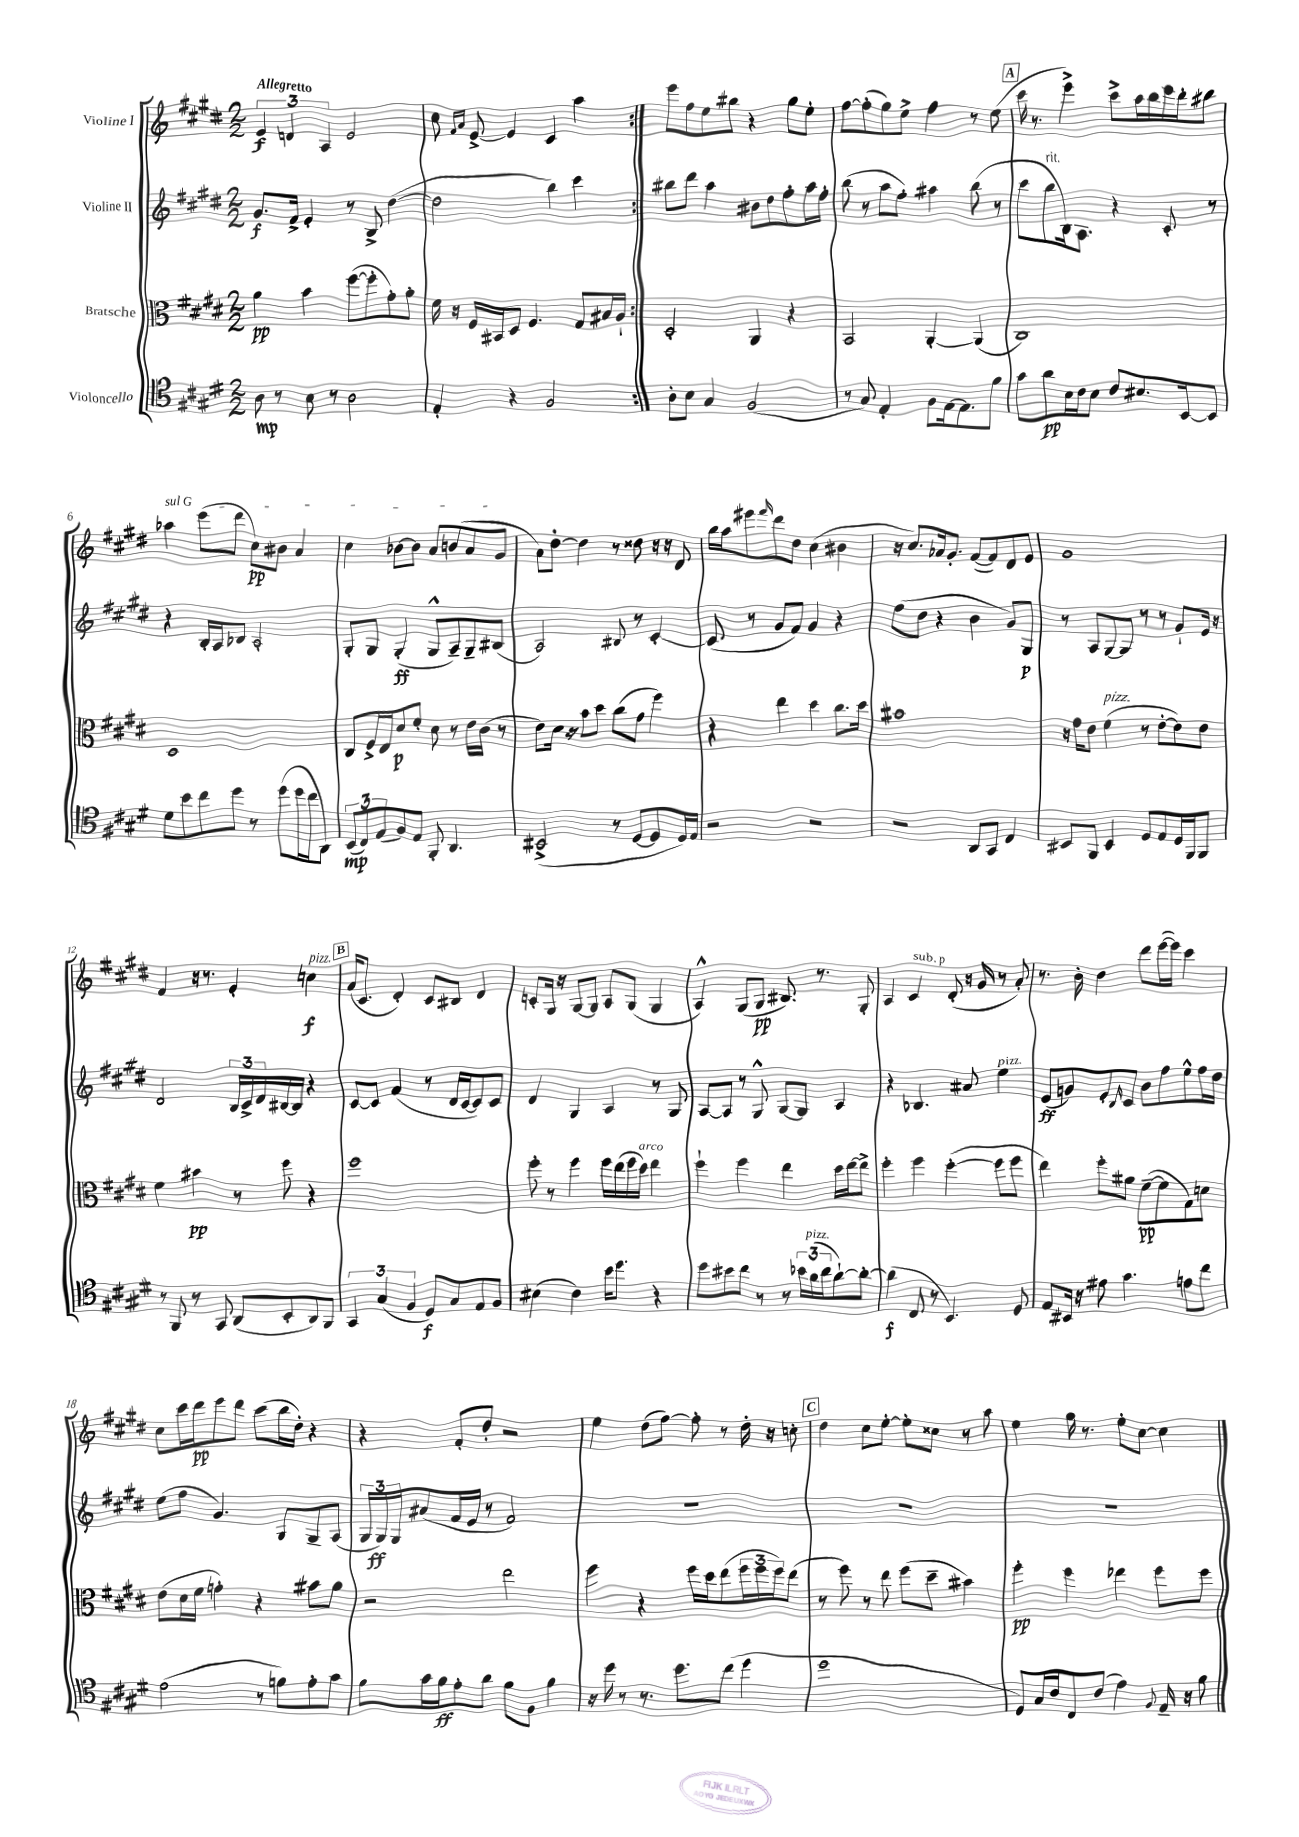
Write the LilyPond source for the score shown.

<<
\new StaffGroup <<
\new Staff = "s0" \with { instrumentName = "Violine I" } {
    \clef treble \key e \major \numericTimeSignature \time 2/2 \tempo "Allegretto"
    \repeat volta 2 { \tuplet 3/2 { e'4\f d'4 a4 } e'2 |
    cis''8 \grace { fis'16 a'16 } e'8~-> e'4 cis'4 a''4 | }
    e'''8 fis''8 e''8 bis''8 r4 gis''8 e''8-. |
    fis''8~ fis''8-.( gis''8) e''8-> fis''4 r8 e''8( |
    \mark \markup { \box "A" } cis'''16 r8. e'''4->) cis'''8-> a''16 b''16 e'''16 dis'''16-. bis''8 |
    \once \override TextSpanner.bound-details.left.text = \markup { \italic "sul G" } aes''4\startTextSpan e'''8( dis'''8 cis''8\pp) bis'8 a'4 |
    cis''4 bes'8~ bes'8 a'8 b'8( a'8 gis'8\stopTextSpan |
    a'8) dis''8~-. dis''4 r8 disis''8 r16 r16 dis'8 |
    b''16 a''16 eis'''8 \grace { fis'''16 } dis'''8 dis''8 cis''4( bis'4 |
    r16 cis''8.) aes'16 gis'8.-. fis'8~( fis'8) dis'8 e'8 |
    gis'1 |
    fis'4 r16 r8. e'4-. c''4\f^\markup { \italic "pizz." } |
    \mark \markup { \box "B" } a'16( cis'8. dis'4-.) cis'8 bis8 dis'4 |
    c'8-. gis16 r16 gis8~ gis8 a8 gis8( gis4 |
    a4-^) gis8( gis8\pp bis8.) r8. gis8-. |
    a4 cis'4^\markup { \italic "sub. p" } dis'8-.( r16 gis'16 r8 a'8-.) |
    r8. b'16-. dis''4 dis'''8 e'''16~( e'''16) cis'''4 |
    cis''8 cis'''16 dis'''16\pp e'''8 dis'''8 cis'''8( b''16 dis''16-.) r4 |
    r4 fis'8-. dis''8-. r2 |
    e''4 dis''8( fis''8~) fis''8-. r8 dis''16-. r16 c''8-. |
    \mark \markup { \box "C" } dis''4 cis''8 e''8~-. e''8-. cisis''8 r8 a''8 |
    e''4 gis''16 r8. e''8-. cis''8~ cis''4 \bar "|." |
}
\new Staff = "s1" \with { instrumentName = "Violine II" } {
    \clef treble \key e \major \numericTimeSignature \time 2/2
    \repeat volta 2 { gis'8.\f fis'16-> e'4-. r8 b8-> dis''4~( |
    dis''2 b''4) cis'''4 | }
    bis''8 dis'''8 a''4 bis'8 dis''8 fis''8-. a''16 fis''16-. |
    b''8( r8 a''8 fis''8-.) ais''4 b''8( r8 |
    \mark \markup { \box "A" } cis'''8 b''8^\markup { \italic "rit." } b16) a8. r4 cis'8-. r8 |
    r4 b16-. a16 bes8 a2-. |
    gis8-. gis8 gis4-.\ff( gis8-^ a8--) gis8-- bis8( |
    a2) bis8 r8 cis'4~-. |
    cis'8( r8 gis'8 fis'8) gis'4 r4 |
    fis''8( dis''8 r4 b'4 gis'8) gis8\p |
    r8 a8 gis8~ gis8 r8 r8 gis'8-! e'16 r16 |
    dis'2 \tuplet 3/2 { b16 cis'16-> dis'16 } bis16~ bis16 r4 |
    \mark \markup { \box "B" } cis'8~ cis'8 fis'4( r8 dis'16 cis'16~ cis'8) cis'8 |
    dis'4 gis4 a4 r8 gis8 |
    a8~ a8 r8 gis8-^ gis8~ gis8 a4 |
    r4 bes4. ais'8 e''4^\markup { \italic "pizz." } |
    e'8\ff( g'8) e'8-. \grace { b16 } cis'8 b'8 fis''8 e''8-^ fis''16 dis''16 |
    e''8( fis''8 gis'4.) gis8 gis8-- a8( |
    \tuplet 3/2 { gis16 gis16\ff) gis16 } ais'8( fis'16 e'16 r8 fis'2) |
    R1 |
    \mark \markup { \box "C" } R1 |
    R1 \bar "|." |
}
\new Staff = "s2" \with { instrumentName = "Bratsche" } {
    \clef alto \key e \major \numericTimeSignature \time 2/2
    \repeat volta 2 { a'4\pp b'4 fis''8~( fis''8-. gis'8-.) a'8-. |
    fis'16 r16 fis16 bis,16 dis8 fis4. gis8 bis16 a16-! | }
    dis2-. a,4 r4 |
    b,2 a,4~-. a,4( |
    \mark \markup { \box "A" } cis1) |
    dis1 |
    cis8 fis16-> e16 dis'8\p fis'8-. dis'8 r8 e'16 cis'16( r8 |
    e'8) dis'16 r16 b'8 dis''8 cis''8( gis'8 fis''4) |
    r4 e''4 dis''4 cis''8. dis''16 |
    bis'1 |
    r16 gis'16 e'8 fis'4^\markup { \italic "pizz." }( r8 e'8~-. e'8) e'8 |
    fis'4 bis'4\pp r8 fis''8 r4 |
    \mark \markup { \box "B" } fis''1 |
    fis''8-. r8 fis''4 fis''16 e''16( fis''16 dis''16^\markup { \italic "arco" }) e''4 |
    fis''4-! fis''4 e''4 dis''16 e''16~ e''8-> |
    fis''4-. fis''4 fis''4~-.( fis''8 fis''8 |
    e''4) fis''8-. ais'8 fis'8~--\pp( fis'8 gis8) d'8 |
    e'8( dis'16 fis'16 g'4-.) r4 bis'8 a'8 |
    r2 e''2 |
    fis''4 r4 fis''16 dis''16 e''8( \tuplet 3/2 { fis''16 fis''16 fis''16) } e''8( |
    \mark \markup { \box "C" } r8 fis''8) r8 e''8 fis''8( dis''8-- bis'4) |
    fis''4-.\pp fis''4 ees''4 fis''8 fis''8 \bar "|." |
}
\new Staff = "s3" \with { instrumentName = "Violoncello" } {
    \clef tenor \key e \major \numericTimeSignature \time 2/2
    \repeat volta 2 { a8\mp r8 b8 r8 a2 |
    e4-. r4 fis2 | }
    a8-. b8 gis4 fis2( |
    r8 gis8) e4-. fis8 e16~ e8. fis'8 |
    \mark \markup { \box "A" } gis'8 a'8\pp b16 cis'16 b8 cis'8 bis8. b,16~ b,8 |
    dis'8 b'8 cis''8 dis''8 r8 dis''8( dis''16 cis''16 a,8) |
    \tuplet 3/2 { b,8\mp( cis8) e8( } fis8) e8 fis,8-. a,4. |
    bis,2->( r8 dis8~ dis8 dis16) e16 |
    r2 r2 |
    r2 a,8 gis,8 cis4 |
    bis,8 fis,8 bis,4 dis8 e8 dis16 fis,16 fis,8 |
    r8 fis,8 r8 gis,8 a,8( b,8-. a,8) fis,8 |
    \mark \markup { \box "B" } \tuplet 3/2 { gis,4 gis4( fis4 } dis8\f) gis8 e8 fis8 |
    bis4( cis'4) b'16 dis''8. r4 |
    dis''8 bis'8 cis''8 r8 r8 \tuplet 3/2 { bes'16 a'16^\markup { \italic "pizz." }( cis''16 } a'8~-!) a'8~-. |
    a'4\f( cis8 r8 b,4.) dis8 |
    e8 bis,16 r16 eis'8 gis'4. e'8 cis''8 |
    e'2( r8 f'8) e'8-. gis'8 |
    fis'8 gis'16 fis'16\ff e'8-. a'8 fis'8 fis8 fis'4 |
    r16 dis''16 r8 r8. dis''8. cis''8( dis''4 |
    \mark \markup { \box "C" } dis''1 |
    dis8) gis16 cis'16 cis8 cis'8( e'4) \appoggiatura { fis8 } e16-- r16 fis'8 \bar "|." |
}
>>
>>
